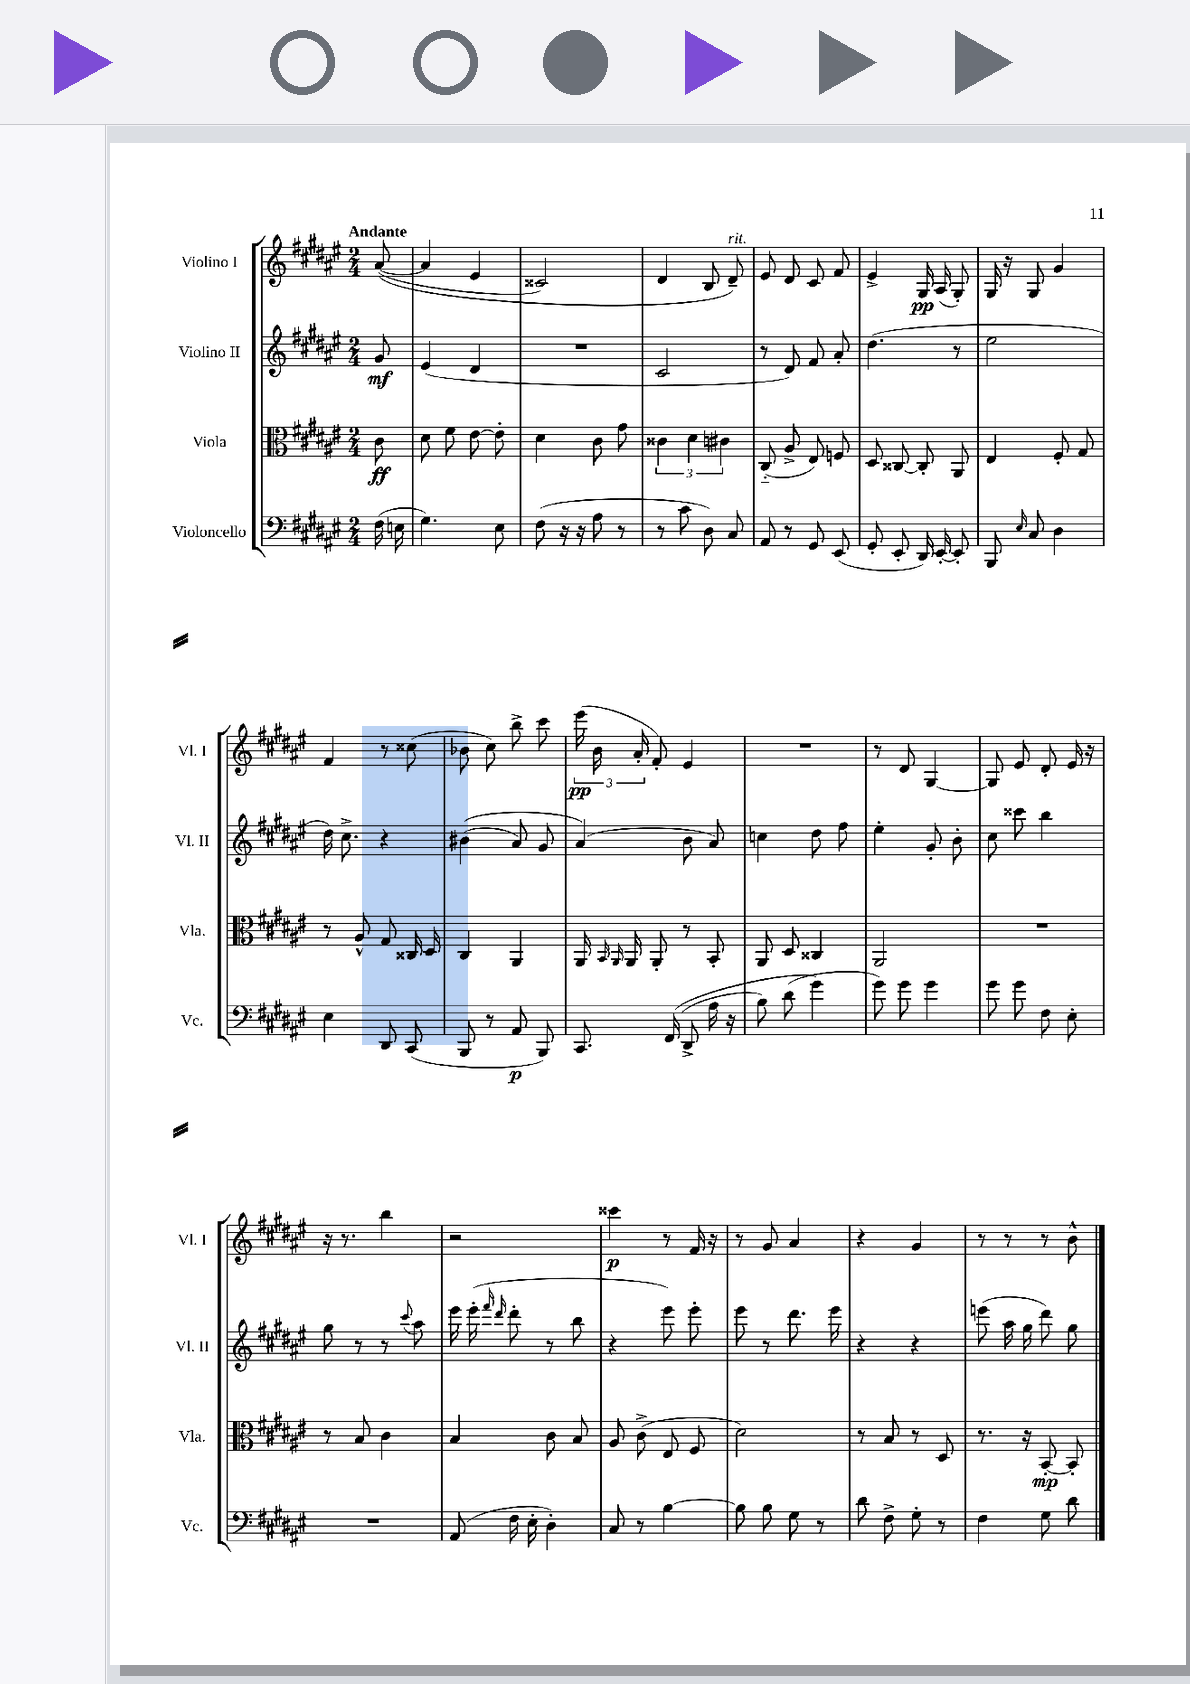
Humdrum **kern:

**kern	**dynam	**kern	**dynam	**kern	**dynam	**kern	**dynam
*part4	*part4	*part3	*part3	*part2	*part2	*part1	*part1
*staff4	*staff4	*staff3	*staff3	*staff2	*staff2	*staff1	*staff1
*I"Violoncello	*	*I"Viola	*	*I"Violino II	*	*I"Violino I	*
*I'Vc.	*	*I'Vla.	*	*I'Vl. II	*	*I'Vl. I	*
*clefF4	*	*clefC3	*	*clefG2	*	*clefG2	*
*k[f#c#g#d#a#e#]	*	*k[f#c#g#d#a#e#]	*	*k[f#c#g#d#a#e#]	*	*k[f#c#g#d#a#e#]	*
*M2/4	*	*M2/4	*	*M2/4	*	*M2/4	*
=	=	=	=	=	=	=	=
!	!	!	!	!	!	!LO:TX:a:B:t=Andante	!
(16F#\	.	8c#\	ff	8g#/	mf	(([8a#/	.
16En\	.	.	.	.	.	.	.
=1	=1	=1	=1	=1	=1	=1	=1
4.G#\)	.	8d#\	.	(4e#/	.	4a#/]	.
.	.	8f#\	.	.	.	.	.
.	.	[8e#\	.	4d#/	.	4e#/	.
8E#\	.	8e#'\]	.	.	.	.	.
=2	=2	=2	=2	=2	=2	=2	=2
(8F#\	.	4d#\	.	2r	.	2c##X/)	.
16r	.	.	.	.	.	.	.
16r	.	.	.	.	.	.	.
8A#\	.	8c#\	.	.	.	.	.
8r	.	8g#\	.	.	.	.	.
=3	=3	=3	=3	=3	=3	=3	=3
8r	.	6c##X\	.	2c#/	.	4d#/	.
8c#\	.	.	.	.	.	.	.
.	.	6d#\	.	.	.	.	.
8D#\)	.	.	.	.	.	8B/	.
.	.	6c#X\	.	.	.	.	.
!	!	!	!	!	!	!LO:TX:a:i:t=rit.	!
8C#/	.	.	.	.	.	8d#~/)	.
=4	=4	=4	=4	=4	=4	=4	=4
8AA#/	.	(8C#/	.	8r	.	8e#/	.
8r	.	8A#^/	.	8d#/)	.	8d#/	.
8GG#/	.	8E#/)	.	8f#/	.	8c#/	.
(8EE#/	.	8Fn/	.	8a#'/	.	8f#/	.
=5	=5	=5	=5	=5	=5	=5	=5
8GG#'/	.	8D#/	.	(4.dd#\	.	4e#^/	.
8EE#'/	.	[8C##X/	.	.	.	.	.
16DD#/)	.	8C##'/]	.	.	.	16G#/	pp
[16EE#'/	.	.	.	.	.	(16A#/	.
8EE#'/]	.	8AA#/	.	8r	.	8G#'/)	.
=6	=6	=6	=6	=6	=6	=6	=6
8BBB/	.	4E#/	.	2ee#\	.	16G#/	.
.	.	.	.	.	.	16r	.
16qqE#/	.	.	.	.	.	.	.
8C#/	.	.	.	.	.	8G#/	.
4D#\	.	8F#'/	.	.	.	4g#/	.
.	.	8G#/	.	.	.	.	.
!!LO:LB:g=z
=7	=7	=7	=7	=7	=7	=7	=7
4E#\	.	8r	.	16dd#\)	.	4f#/	.
.	.	.	.	8.cc#^\	.	.	.
.	.	8A#^^/	.	.	.	.	.
8DD#/	.	8G#/	.	4r	.	8r	.
(8CC#/	.	16C##X/	.	.	.	(8cc##X\	.
.	.	16D#/	.	.	.	.	.
=8	=8	=8	=8	=8	=8	=8	=8
8BBB/	.	4C#/	.	((4b#X\	.	8b-X\	.
8r	.	.	.	.	.	8cc#\)	.
8AA#/	p	4AA#/	.	8a#/)	.	8bb^\	.
8BBB/)	.	.	.	8g#/	.	8ccc#\	.
=9	=9	=9	=9	=9	=9	=9	=9
8.CC#/	.	16AA#/	.	(4a#/)	.	(24eee#\	pp
.	.	.	.	.	.	24b\	.
.	.	16qqBB/	.	.	.	.	.
.	.	16qqAA#/	.	.	.	.	.
.	.	16AA#/	.	.	.	.	.
.	.	.	.	.	.	24a#'/	.
.	.	8AA#'/	.	.	.	8f#'/)	.
((16FF#/	.	.	.	.	.	.	.
8DD#^/	.	8r	.	8b\	.	4e#/	.
16A#\	.	8BB'/	.	8a#/)	.	.	.
16r	.	.	.	.	.	.	.
=10	=10	=10	=10	=10	=10	=10	=10
8B\)	.	8AA#/	.	4ccn\	.	2r	.
(8d#\	.	8D#/	.	.	.	.	.
4g#\)	.	4C##X/	.	8dd#\	.	.	.
.	.	.	.	8ff#\	.	.	.
=11	=11	=11	=11	=11	=11	=11	=11
8g#\)	.	2AA#/	.	4ee#'\	.	8r	.
8g#\	.	.	.	.	.	8d#/	.
4g#\	.	.	.	8g#'/	.	[4G#/	.
.	.	.	.	8b'\	.	.	.
=12	=12	=12	=12	=12	=12	=12	=12
8g#\	.	2r	.	8cc#\	.	8G#/]	.
8g#\	.	.	.	8ccc##X\	.	8e#/	.
8F#\	.	.	.	4bb\	.	8d#'/	.
8E#'\	.	.	.	.	.	16e#/	.
.	.	.	.	.	.	16r	.
!!LO:LB:g=z
=13	=13	=13	=13	=13	=13	=13	=13
2r	.	8r	.	8gg#\	.	16r	.
.	.	.	.	.	.	8.r	.
.	.	8B/	.	8r	.	.	.
.	.	4c#\	.	8r	.	4bb\	.
.	.	.	.	8qqccc#/	.	.	.
.	.	.	.	8aa#\	.	.	.
=14	=14	=14	=14	=14	=14	=14	=14
(8AA#/	.	4B/	.	16eee#\	.	2r	.
.	.	.	.	(16eee#'\	.	.	.
.	.	.	.	16qqfff#/	.	.	.
.	.	.	.	16qqddd#/	.	.	.
16F#\	.	.	.	8ddd#'\	.	.	.
16E#'\	.	.	.	.	.	.	.
4D#'\)	.	8c#\	.	8r	.	.	.
.	.	8B/	.	8bb\	.	.	.
=15	=15	=15	=15	=15	=15	=15	=15
8C#/	.	8A#/	.	4r	.	4ccc##X\	p
8r	.	(8c#^\	.	.	.	.	.
[4B\	.	8E#/	.	8eee#\)	.	8r	.
.	.	8F#/	.	8eee#'\	.	16f#/	.
.	.	.	.	.	.	16r	.
=16	=16	=16	=16	=16	=16	=16	=16
8B\]	.	2d#\)	.	8eee#\	.	8r	.
8B\	.	.	.	8r	.	8g#/	.
8G#\	.	.	.	8.ddd#\	.	4a#/	.
8r	.	.	.	.	.	.	.
.	.	.	.	16eee#\	.	.	.
=17	=17	=17	=17	=17	=17	=17	=17
8d#\	.	8r	.	4r	.	4r	.
8F#^\	.	8B/	.	.	.	.	.
8G#'\	.	8r	.	4r	.	4g#/	.
8r	.	8D#/	.	.	.	.	.
=18	=18	=18	=18	=18	=18	=18	=18
4F#\	.	8.r	.	(8eeen\	.	8r	.
.	.	.	.	16aa#\	.	8r	.
.	.	16r	.	16gg#\	.	.	.
8G#\	.	[8BB'/	mp	8ddd#\)	.	8r	.
8d#\	.	8BB'/]	.	8gg#\	.	8b^^\	.
==	==	==	==	==	==	==	==
*-	*-	*-	*-	*-	*-	*-	*-
